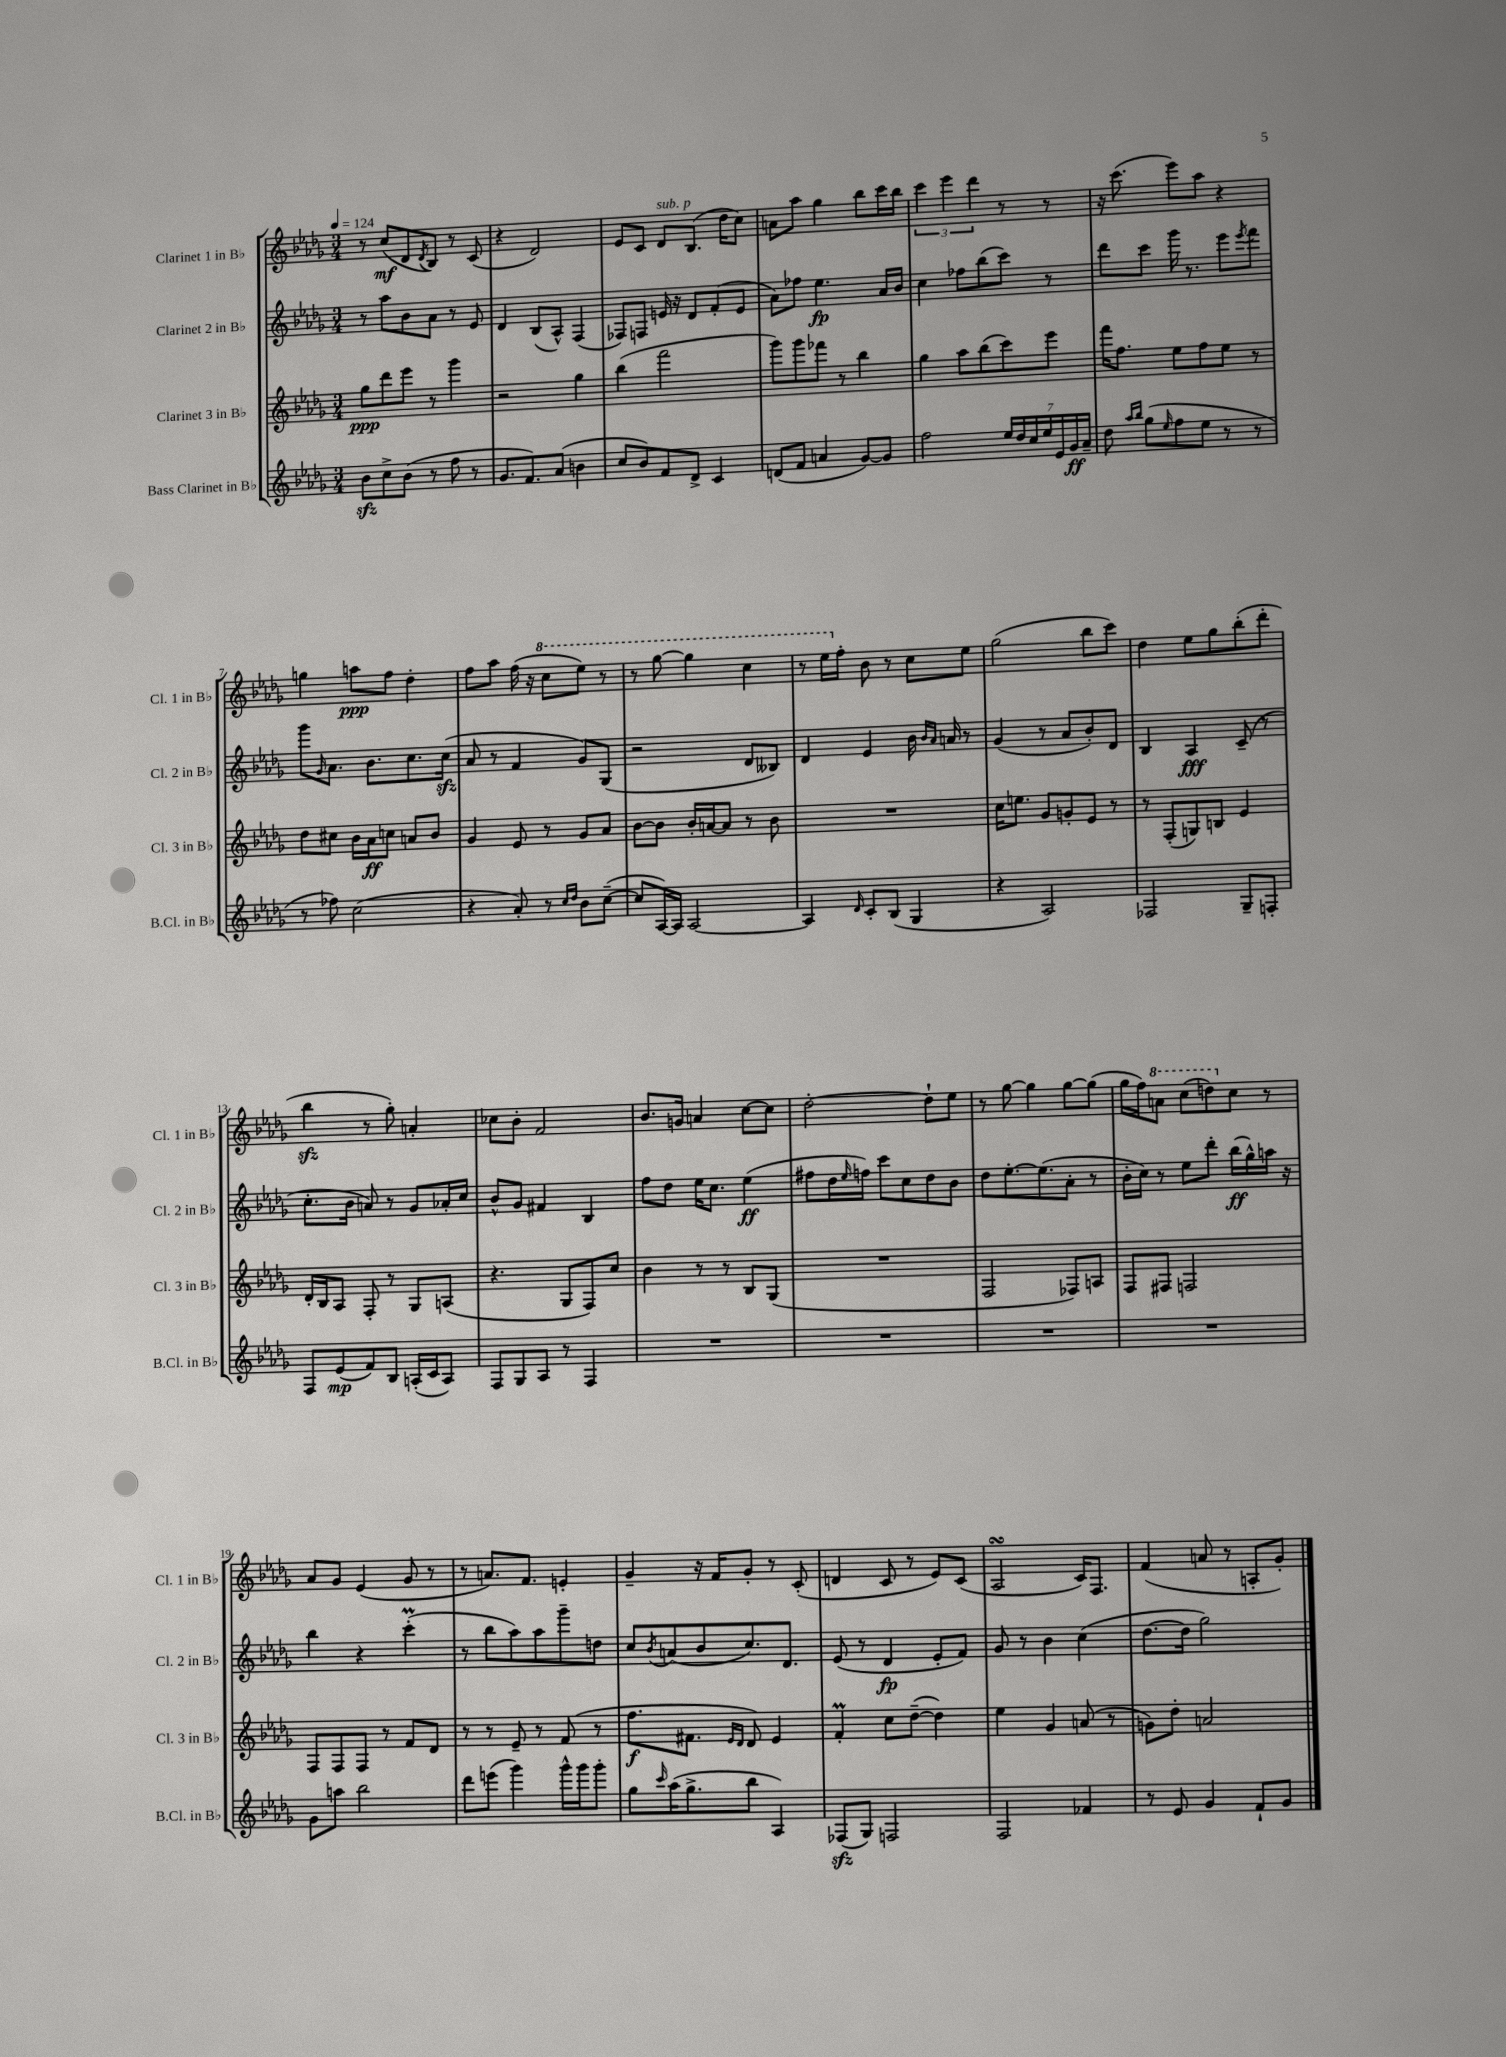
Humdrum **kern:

**kern	**kern	**kern	**kern
*staff4	*staff3	*staff2	*staff1
*clefG2	*clefG2	*clefG2	*clefG2
*k[b-e-a-d-g-]	*k[b-e-a-d-g-]	*k[b-e-a-d-g-]	*k[b-e-a-d-g-]
*M3/4	*M3/4	*M3/4	*M3/4
*MM124	*MM124	*MM124	*MM124
8b-	8gg-	8r	8r
8cc^	8ddd-	8aa-	(8cc
(8b-	8eee-	8b-	8d-
.	.	.	8qd-
8r	8r	8a-	8B-)
8ff	4ggg-	8r	8r
8r	.	8e-	(8c
=	=	=	=
8.g-	2r	4d-	4r
8.f)	.	.	.
.	.	(8B-	2d-)
(8a-	.	8A-^^)	.
4b	4gg-	(4F	.
=	=	=	=
8cc	(4bb-	8F-)	8e-
8b-)	.	8F	8c
8f	2fff	16e	8d-
.	.	16r	.
8d-^	.	8d-	(8.B-
4c	.	(8f'	.
.	.	.	16dd-
.	.	8e	8cc)
=	=	=	=
(8d	8ggg-)	8a-)	8a
8f	8ggg-	8ff-	8aa-
4a	8fff-	4.ee-	4gg-
.	8r	.	.
[8g-)	4bb-	.	8bb-
8g-]	.	16a-	16ccc
.	.	16b-	16bb-
=	=	=	=
2ff	4gg-	4cc	6ccc
.	.	.	6eee-
.	8aa-	8ff-	.
.	.	.	6ddd-
.	(8bb-	(8bb-	.
28ee-	8ccc)	8ccc)	8r
28dd-	.	.	.
28cc	.	.	.
28ee-	.	.	.
.	8eee-	8r	8r
28e-	.	.	.
28g-	.	.	.
28a-~	.	.	.
=	=	=	=
8dd-	16fff	8ddd-	16r
.	8.ff	.	(8.ccc
16qqaa-	.	.	.
16qqbb-	.	.	.
(8gg-	.	8ccc	.
16qqee-	.	.	.
8ff	8ee-	16ggg-	8eee-)
.	.	8.r	.
8ee-	8ff	.	8aa-
8r	8ee-	8eee-	4r
.	.	8qeee-	.
8r	8r	8fff	.
=	=	=	=
8r	8dd-	8ggg-	4gg
.	.	16qqg-	.
8ff-)	8cc#	8.a-	.
(2cc	16b-	.	8aa
.	16a-	8.b-	.
.	8cc	.	8ff
.	8a	8.cc	4dd-'
.	8b-	.	.
.	.	(16cc	.
=	=	=	=
4r	4g-	8a-	8ff
.	.	8r	8aa-
8a-')	8e-	4f	(16ff
.	.	.	16r
8r	8r	.	8ccc
16qqcc	.	.	.
16qqdd-	.	.	.
8b-	8g-	8g-)	8eee-)
([8cc~	8a-	(8G-	8r
=	=	=	=
8cc]	[8b-	2r	8r
[16A-)	8b-]	.	[8ggg-
16A-]	.	.	.
[2A-	16b-'	.	4ggg-]
.	[16a	.	.
.	8a]	.	.
.	8r	8d-	4ccc
.	8b-	8B--)	.
=	=	=	=
4A-]	2.r	4d-	8r
.	.	.	16eee-
.	.	.	16ff'
16qqd-	.	.	.
8c'	.	4e-	8b-
(8B-	.	.	8r
4G-	.	16b-	8cc
.	.	16qqb-	.
.	.	16qqa-	.
.	.	16a	.
.	.	8r	8ee-
=	=	=	=
4r	16cc	(4g-	(2gg-
.	8.ee	.	.
2A-)	8g-	8r	.
.	8g'	8a-	.
.	8e-	8b-')	8bb-
.	8r	8d-	8ccc)
=	=	=	=
2F-	8r	4B-	4dd-
.	(8F'	.	.
.	8G)	4A-	8ee-
.	8B	.	8gg-
8G-~	4e-	(8c~	(8bb-'
8F'	.	8r	8ddd-'
=	=	=	=
8F	16d-'	8.cc'	4bb-
.	16B-	.	.
(8e-	8A-	.	.
.	.	16b-	.
8f)	8F'	8a)	8r
8B-	8r	8r	8gg-')
(16A'	8G-	8g-	4a'
16c	.	.	.
8A)	(8A	16a-'	.
.	.	16cc	.
=	=	=	=
8F	4.r	8b-^^	8cc-
8G-	.	8g-	8b-'
8A-	.	4f#	2f
8r	8G-	.	.
4F	8F)	4B-	.
.	8cc	.	.
=	=	=	=
2.r	4b-	8ff	8.b-
.	.	8dd-	.
.	.	.	16g
.	8r	16ee-	4a
.	.	8.cc	.
.	8r	.	.
.	8B-	(4ee-	[8cc
.	(8G-	.	8cc]
=	=	=	=
2.r	2.r	8ff#	[2dd-'
.	.	16dd-	.
.	.	16qqee-	.
.	.	16ff)	.
.	.	8ccc	.
.	.	8cc	.
.	.	8dd-	8dd-`]
.	.	8b-	8ee-
=	=	=	=
2.r	2F	8dd-	8r
.	.	[8.ee-'	[8gg-
.	.	.	4gg-]
.	.	(8.ee-]	.
.	8F-)	8a-'	[8gg-
.	8A	8r	(8gg-]
=	=	=	=
2.r	8F	16b-'	16gg-
.	.	16cc)	16ff)
.	8F#	8r	8aa
.	2F	8ee-	(8ccc
.	.	8ddd-'	8ddd)
.	.	(16bb-	8cc
.	.	16gg-^^)	.
.	.	16aa	8r
.	.	16r	.
=	=	=	=
8g-	8F	4bb-	8a-
8aa	8F	.	8g-
2bb-	8F	4r	(4e-
.	8r	.	.
.	8f	(4ccc'	8g-
.	8d-	.	8r
=	=	=	=
8ddd-	8r	8r	8r
(8eee	8r	8bb-	8.a)
4ggg-)	8e-~	8aa-)	.
.	.	.	8.f
.	8r	8aa-	.
16ggg-^^	(8f	8ggg-~	4e'
16ggg-	.	.	.
8ggg-'	8r	8dd	.
=	=	=	=
8gg-	8.ff	8cc	4g-~
16qqccc	.	8qb-	.
(16aa-	.	(8a	.
8.gg-^	8.f#	.	.
.	.	8b-	16r
.	.	.	16f
.	16qqe-	.	.
.	16qqd-	.	.
8bb-	8d-)	8.cc)	8g-'
4A-)	4e-	.	8r
.	.	8.d-	.
.	.	.	(8c'
=	=	=	=
(8F-	4f'	(8e-	4d
8G-)	.	8r	.
2F	8cc	4d-	8c
.	([8dd-~	.	8r
.	4dd-])	8e-'	8e-)
.	.	8f)	(8c
=	=	=	=
2F	4ee-	8g-	2A-
.	.	8r	.
.	4g-	4b-	.
4f-	(8a	(4cc	16c)
.	.	.	8.F
.	8r	.	.
=	=	=	=
8r	8g)	[8.dd-	(4f
8e-	8dd-'	.	.
.	.	16dd-]	.
4g-	2a	2gg-)	8a
.	.	.	8r
8f`	.	.	8A'
8g-	.	.	8g-')
==	==	==	==
*-	*-	*-	*-
